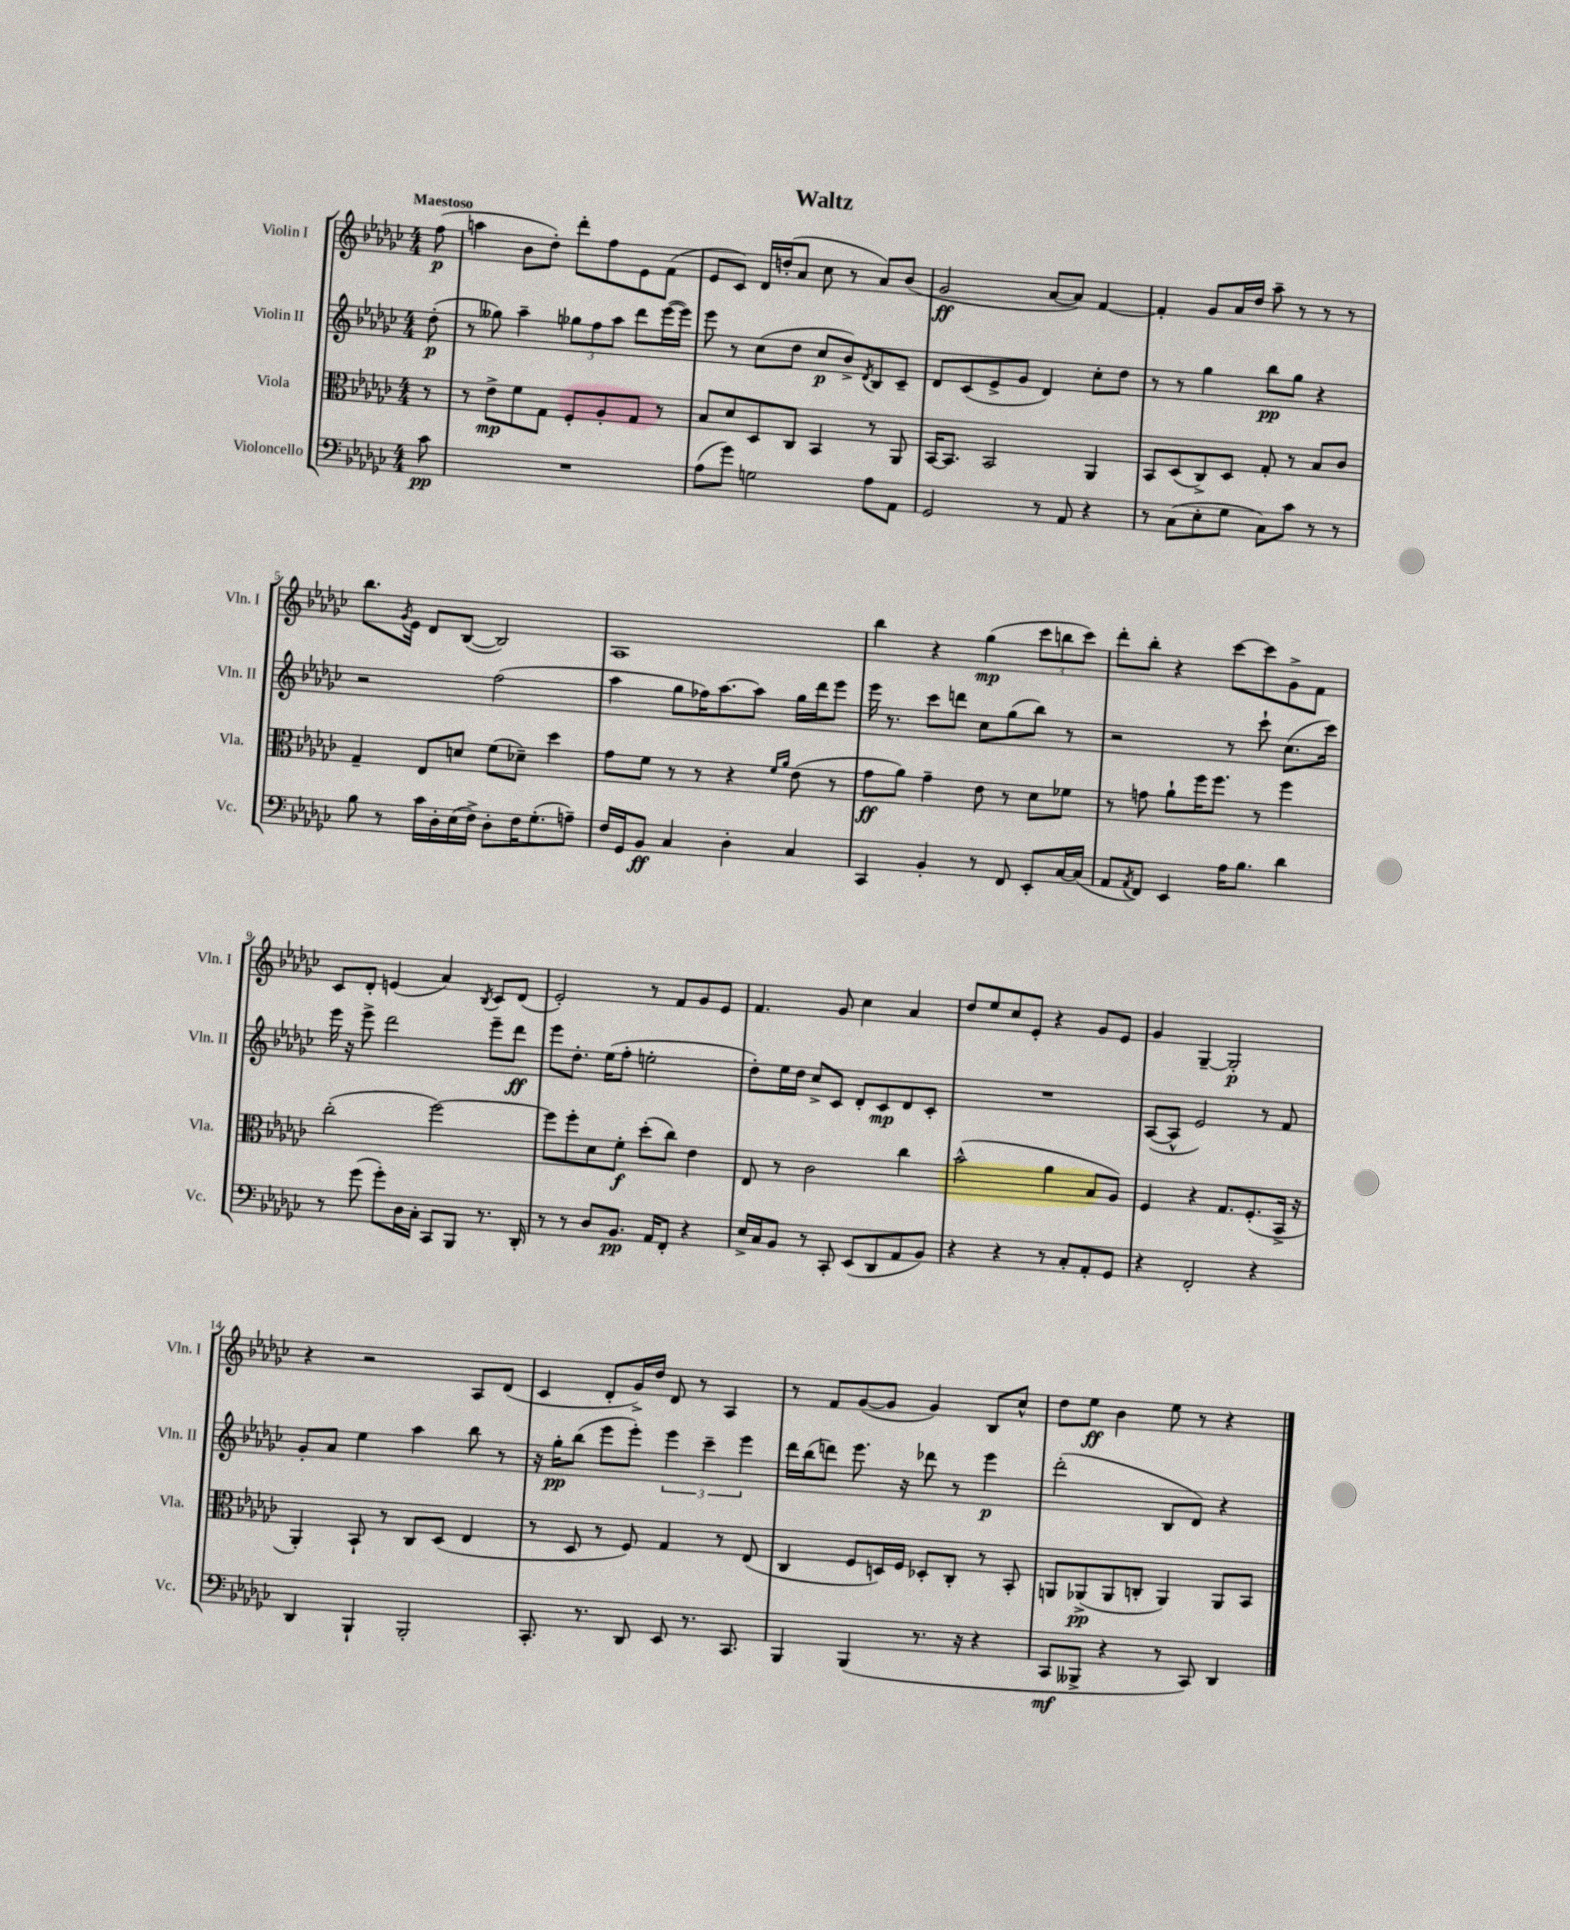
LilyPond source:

\header { title = "Waltz" }
<<
\new StaffGroup <<
\new Staff = "s0" \with { instrumentName = "Violin I" shortInstrumentName = "Vln. I" } {
    \clef treble \key ges \major \numericTimeSignature \time 4/4 \partial 8 \tempo "Maestoso"
    f''8\p( |
    a''4 bes'8 des''8-.) des'''8-. f''8 ees'8 f'8( |
    ees'8 ces'8) des'16 d''16-.( aes'8 ces''8 r8 aes'8) bes'8( |
    ges'2\ff aes'8~ aes'8) f'4~ |
    f'4-. ges'8 aes'16 des''16 aes''8-- r8 r8 r8 |
    bes''8. \acciaccatura { ges'8 } ees'16 des'8 bes8~( bes2) |
    aes1 |
    bes''4 r4 ges''4\mp( \tuplet 3/2 { ces'''8 b''8 ces'''8) } |
    des'''8-. bes''8-. r4 ces'''8~ ces'''8 ges'8-> f'8 |
    ces'8 des'8-. e'4( aes'4) \acciaccatura { bes8 } ces'8 des'8( |
    ees'2-.) r8 f'8 ges'8 ees'8 |
    f'4. ges'8 ces''4 aes'4 |
    des''8 ees''8 ces''8 ees'8-. r4 ges'8 ees'8 |
    ges'4 ges4~-- ges2-.\p |
    r4 r2 aes8 des'8( |
    ces'4 des'8-. ges'16->) des''16 des'8 r8 aes4 |
    r8 f'8 ges'8~( ges'8 ges'4) bes8 ces''8-^ |
    des''8 ees''8\ff bes'4 ees''8 r8 r4 \bar "|." |
}
\new Staff = "s1" \with { instrumentName = "Violin II" shortInstrumentName = "Vln. II" } {
    \clef treble \key ges \major \numericTimeSignature \time 4/4 \partial 8
    des''8-.\p( |
    r8 geses''8) aes''4-- \tuplet 3/2 { ges''8 f''8 aes''8 } des'''8 ees'''16~( ees'''16) |
    ees'''8 r8 ces''8( des''8 ces''8\p bes'8->) \acciaccatura { des'8 } bes8 ces'8-- |
    des'8 ces'8( ees'8-> ges'8 des'4) ces''8-. des''8 |
    r8 r8 ges''4 bes''8\pp ges''8 r4 |
    r2 f''2( |
    aes''4 ges''8 fes''16) aes''8.~ aes''8 ges''16 des'''16 ees'''8 |
    ees'''16 r8. ces'''8 d'''8 ces''8 ges''8( bes''8) r8 |
    r2 r8 ces'''8-! ces''8.( ces'''16) |
    ees'''16 r16 ees'''8-> des'''2 ees'''8-- des'''8\ff |
    ees'''8 des''8.-. ees''16( f''8-. e''2-. |
    des''8-.) ees''16 des''16 ces''8-> ces'8 des'8-. ces'8\mp des'8 ces'8-. |
    R1 |
    aes8~( aes8-^ ees'2) r8 f'8 |
    ges'8-. aes'8 ees''4 aes''4 bes''8 r8 |
    r16 ges''16-.\pp bes''8( ees'''8 ees'''8-.) \tuplet 3/2 { ees'''4 ces'''4-- ees'''4 } |
    des'''16 bes''16( d'''8) ees'''8. r16 des'''8 r8 ees'''4\p |
    des'''2-.( bes8 des'8) r4 \bar "|." |
}
\new Staff = "s2" \with { instrumentName = "Viola" shortInstrumentName = "Vla." } {
    \clef alto \key ges \major \numericTimeSignature \time 4/4 \partial 8
    r8 |
    r8 ees'8->\mp f'8 ges8 f8-. aes8-. ges8 r8 |
    bes8 des'8 des8 ces8 bes,4 r8 aes,8 |
    bes,16~ bes,8. bes,2 aes,4 |
    bes,8 des8( ces8->) des8 ges8-. r8 bes8 ces'8 |
    ges4-- ees8 d'8 f'8( des'8--) des''4 |
    ges'8 f'8 r8 r8 r4 \grace { f'16 aes'16 } ees'8( r8 |
    ges'8\ff aes'8) ges'4-- ees'8 r8 des'8 fes'8 |
    r8 g'8 aes'8-! f''16 f''8. r8 f''4 |
    ces''2-.( f''2~) |
    f''8 f''8-. des'8 f'8-.\f des''8-.( ces''8) ees'4 |
    ees8 r8 ces'2 ces''4 |
    bes'2-^( aes'4 bes8 aes8) |
    f4 r4 ges8. f8.-.( bes,16-> r16 |
    aes,4-.) bes,8-! r8 ces8 des8( ees4 |
    r8 des8 r8 f8) ges4 r8 ees8( |
    ces4 f8 d16) f16 des8-. ces8-. r8 bes,8-. |
    a,8 aes,8->\pp( aes,8 c8-. aes,4) aes,8 bes,8 \bar "|." |
}
\new Staff = "s3" \with { instrumentName = "Violoncello" shortInstrumentName = "Vc." } {
    \clef bass \key ges \major \numericTimeSignature \time 4/4 \partial 8
    ces'8\pp |
    R1 |
    aes8( ges'8) g2 aes8 aes,8 |
    ges,2 r8 aes,8 r4 |
    r8 ces8( ees8-. ges8 ces8) ces'8 r8 r8 |
    bes8 r8 ces'16 des16-. ees16( f16->) des8-. f16 ges8.-.( a8--) |
    f16 ges,16 bes,8\ff ces4 des4-. ces4 |
    ces,4 bes,4-. r8 f,8 ees,8-. ces16~ ces16( |
    aes,8 \acciaccatura { aes,8 } f,8) ees,4 aes16 bes8. des'4 |
    r8 ges'8( ges'8-.) des16 ces16-. ces,8 bes,,8 r8. des,16-. |
    r8 r8 des8 bes,8.\pp aes,16 f,8-. r4 |
    ees16-> ces16 bes,8 r8 ces,8-. ees,8( des,8 aes,8 bes,8) |
    r4 r4 r8 ces8-. aes,8-. ges,8 |
    r4 f,2-. r4 |
    des,4 bes,,4-! bes,,2-. |
    ces,8.-. r8. des,8 ees,8 r8. ces,8. |
    bes,,4 bes,,4( r8. r16 r4 |
    ces,8\mf beses,,8-> r4 r8 ces,8) des,4 \bar "|." |
}
>>
>>
